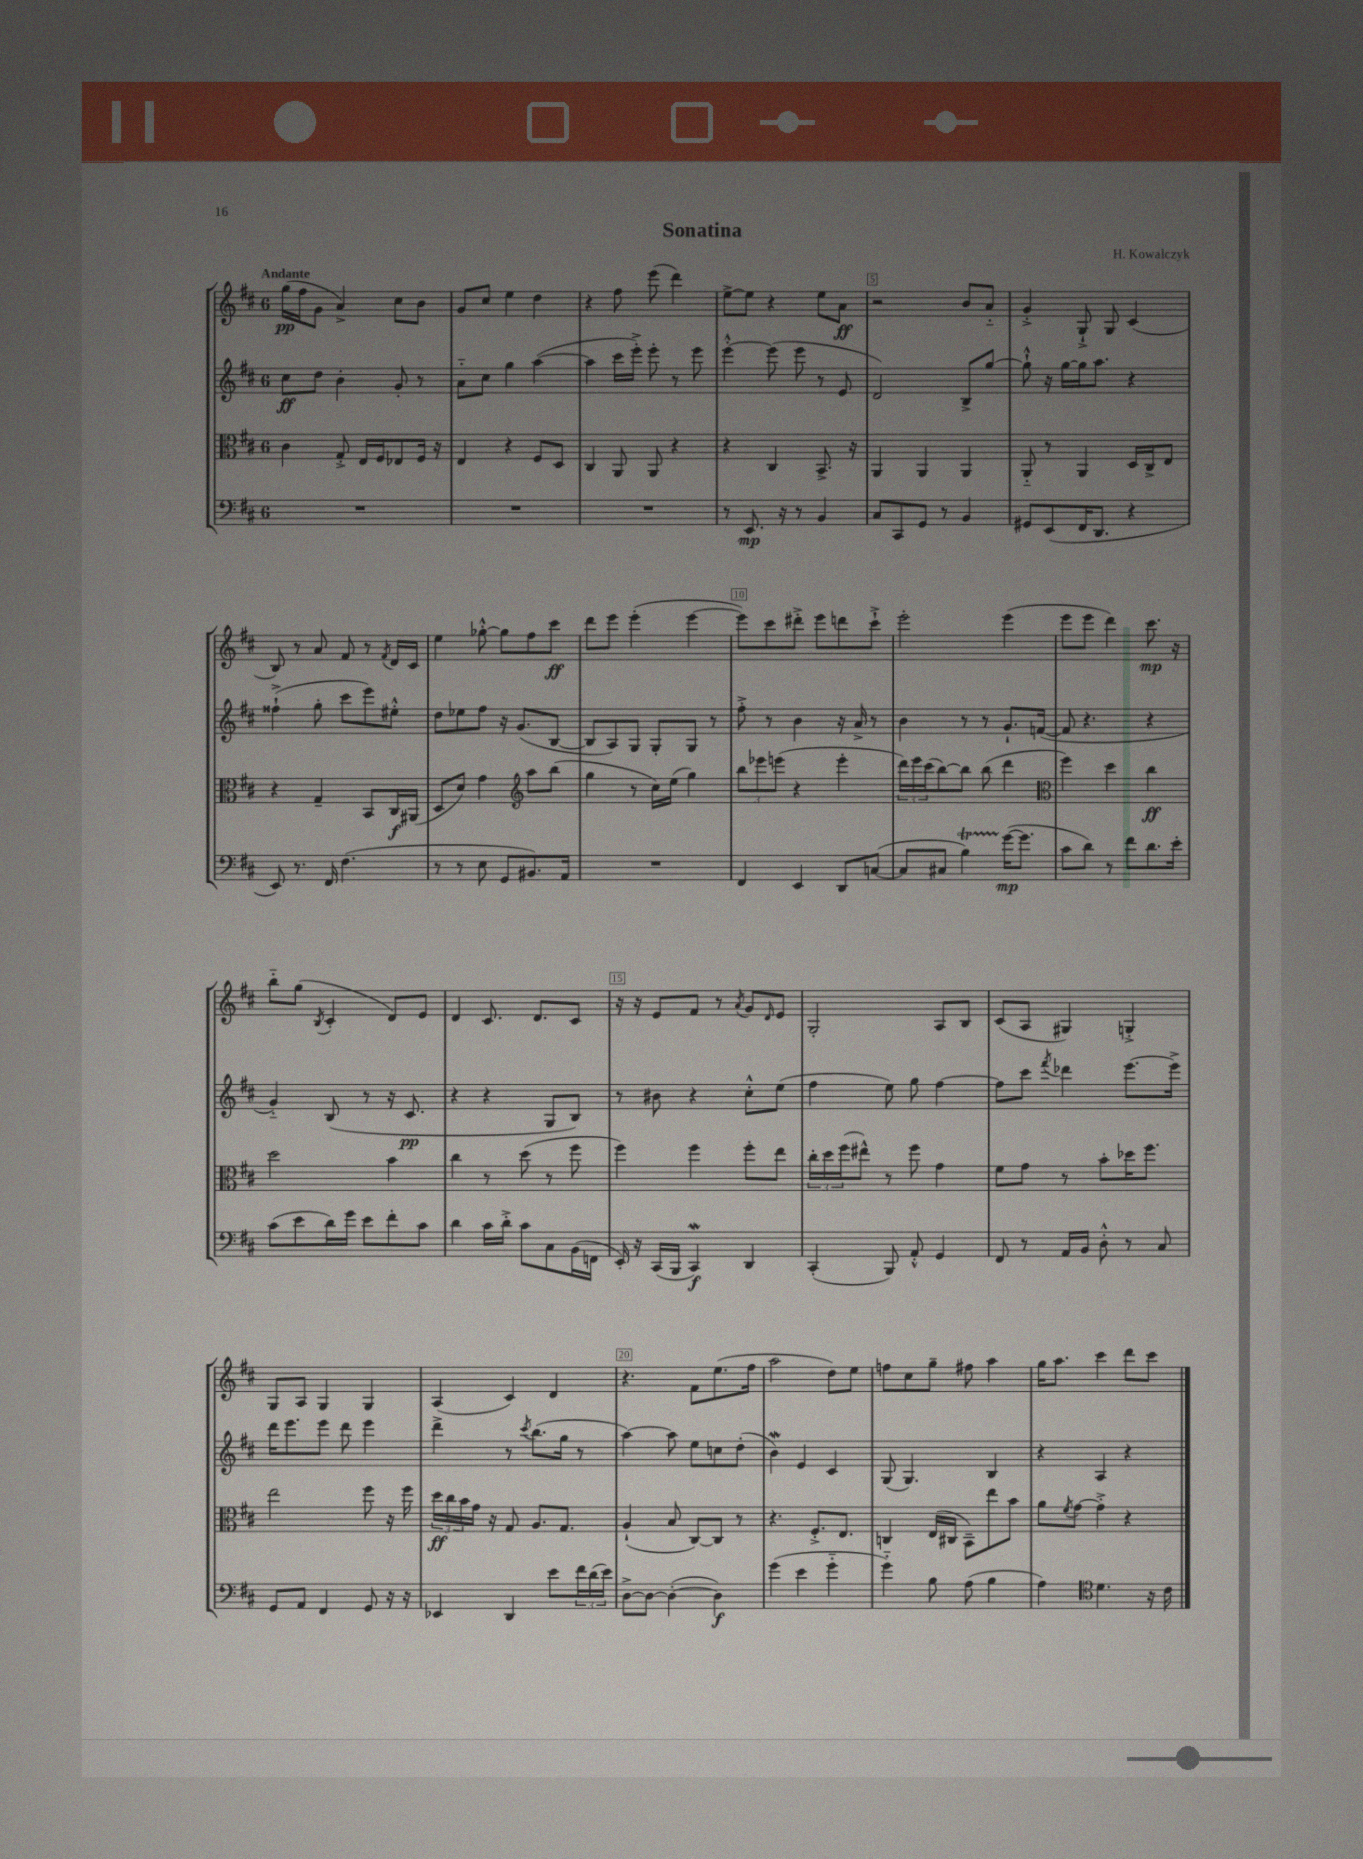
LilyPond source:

\header { title = "Sonatina" composer = "H. Kowalczyk" }
<<
\new StaffGroup <<
\new Staff = "s0" {
    \clef treble \key d \major \once \override Staff.TimeSignature.style = #'single-digit \time 6/8 \tempo "Andante"
    g''16\pp( fis''16 g'8 a'4->) cis''8 b'8 |
    g'8 cis''8 e''4 d''4 |
    r4 fis''8 e'''8( d'''4) |
    e''8~-> e''8 r4 e''8 a'8\ff |
    r2 b'8 a'8-_ |
    g'4-.-> g8-!-> g8 cis'4( |
    b8) r8 a'8 fis'8 r8 \acciaccatura { fis'8 } d'16 cis'16 |
    e''4 ges''8~-.-^ ges''8 fis''8 cis'''8\ff |
    d'''8 e'''8 e'''4-.( e'''4~ |
    e'''8) cis'''8 dis'''8-.-> e'''8 d'''8 cis'''8-!-> |
    e'''2-. e'''4( |
    e'''8 e'''8 d'''4) cis'''8.\mp r16 |
    b''8-_ g''8( \acciaccatura { b8 } cis'4-. d'8) e'8 |
    d'4 cis'8. d'8. cis'8 |
    r16 r16 e'8 fis'8 r8 \acciaccatura { a'8 } g'8 \grace { d'16 } e'8 |
    g2-. a8 b8 |
    cis'8( a8 gis4) g4-.-> |
    g8 a8 g4 g4 |
    a4( cis'4) d'4 |
    r4. fis'8 e''8.( fis''16 |
    a''2 d''8) e''8 |
    f''8 cis''8 g''8-- fis''8 a''4 |
    g''16 a''8. cis'''4 d'''8 cis'''8 \bar "|." |
}
\new Staff = "s1" {
    \clef treble \key d \major \once \override Staff.TimeSignature.style = #'single-digit \time 6/8
    cis''8\ff d''8 b'4-. g'8-. r8 |
    a'8-_ cis''8 g''4 a''4~( |
    a''4 cis'''16 e'''16-.->) e'''8-. r8 e'''8 |
    e'''4~-.-^ e'''8( e'''8 r8 e'8 |
    d'2) b8-> g''8~ |
    g''8-!-^ r16 g''16~ g''16 a''8. r4 |
    fisis''4-!->( g''8-. cis'''8 e'''8) eis''8-.-^ |
    d''8 ees''8 fis''8 r16 g'8.( b8~ |
    b8 a8) g8 g8-. g8 r8 |
    fis''8-.-> r8 b'4 r16 a'16-> r8 |
    b'4 r8 r8 g'8.-! f'16~( |
    f'8 r4. r4 |
    g'4-_) b8( r8 r16 cis'8.\pp |
    r4 r4 g8 b8) |
    r8 bis'8 r4 cis''8-.-^ e''8( |
    fis''4 e''8) g''8 fis''4~ |
    fis''8 cis'''8 \acciaccatura { fis'''8 } des'''4 e'''8.~ e'''16-> |
    d'''16 e'''8. e'''8 d'''8 e'''4 |
    d'''4-> r8 \acciaccatura { cis'''8 } b''8.( g''16 r8 |
    a''4~) a''8 e''8 c''8 d''8-.( |
    b'4\mordent) e'4 cis'4 |
    g8( g4.) b4 |
    r4 a4 r4 \bar "|." |
}
\new Staff = "s2" {
    \clef alto \key d \major \once \override Staff.TimeSignature.style = #'single-digit \time 6/8
    cis'4 g8-.-> e16 fis16 ees8 fis16 r16 |
    e4 r4 fis8 d8 |
    cis4 a,8 a,8 r4 |
    r4 cis4 b,8.-> r16 |
    a,4 a,4 a,4 |
    a,8-_ r8 a,4 d16 cis16-> e8 |
    r4 g4-- b,8 cis16\f ais,16( |
    d8 d'8) g'4 \clef treble a''8 b''8( |
    g''4 r8 cis''16) e''16( g''4) |
    \tuplet 3/2 { b''8 ees'''8 e'''8( } r4 e'''4-. |
    \tuplet 3/2 { d'''16) e'''16 cis'''16( } b''8~) b''8 b''8( d'''4 |
    \clef alto fis''4) d''4 cis''4\ff |
    d''2 b'4 |
    cis''4 r8 d''8( r8 fis''8 |
    fis''4) fis''4 fis''8-. e''8 |
    \tuplet 3/2 { cis''16-. d''16 fis''16( } eis''8-^) r8 fis''8 g'4 |
    fis'8 g'8 r8 b'8-. des''16 fis''8. |
    e''2 fis''8 r16 fis''16 |
    \tuplet 3/2 { d''16\ff cis''16 b'16 } g'16 r16 g8 a8. g8. |
    a4-!( b8 cis8~) cis8 r8 |
    r4. fis8.-.-> e8. |
    c4 e16( cis16 b,8--) e''8 b'8 |
    a'8 \acciaccatura { fis'8 } g'8~ g'4-.-> r4 \bar "|." |
}
\new Staff = "s3" {
    \clef bass \key d \major \once \override Staff.TimeSignature.style = #'single-digit \time 6/8
    R2. |
    R2. |
    R2. |
    r8 e,8.\mp r16 r8 b,4 |
    cis8 cis,8 g,8 r8 b,4 |
    gis,8 e,8( fis,16 d,8. r4 |
    e,8) r8. fis,16 fis4.( |
    r8 r8 e8 g,8 bis,8.) a,16 |
    R2. |
    fis,4 e,4 d,8 c8~( |
    c8 cis8 b4\startTrillSpan) g'16~\stopTrillSpan\mp( g'8. |
    cis'8 d'8) r8 fis'8 d'8. e'16-. |
    cis'8( e'8 d'16) g'16 e'8 fis'8-. cis'8 |
    d'4 cis'16 d'16-.-> cis'8 cis8 b,16( f,16 |
    e,16-.) r16 cis,16( b,,16 cis,4\mordent\f) d,4 |
    cis,4-.( b,,8) a,8-.-^ g,4 |
    fis,8 r8 a,16 b,16 d8-.-^ r8 cis8 |
    g,8 a,8 fis,4 g,8 r16 r16 |
    ees,4 d,4 e'8 \tuplet 3/2 { fis'16 d'16( e'16) } |
    d8~-> d8~ d4~-.( d4\f) |
    g'4( e'4 g'4-_ |
    g'4-_) b8 a8( b4 |
    a4) \clef tenor d'4. r16 cis'16 \bar "|." |
}
>>
>>
\layout { \context { \Score \override BarNumber.break-visibility = ##(#f #t #t) barNumberVisibility = #(every-nth-bar-number-visible 5) \override BarNumber.stencil = #(make-stencil-boxer 0.1 0.3 ly:text-interface::print) } }
